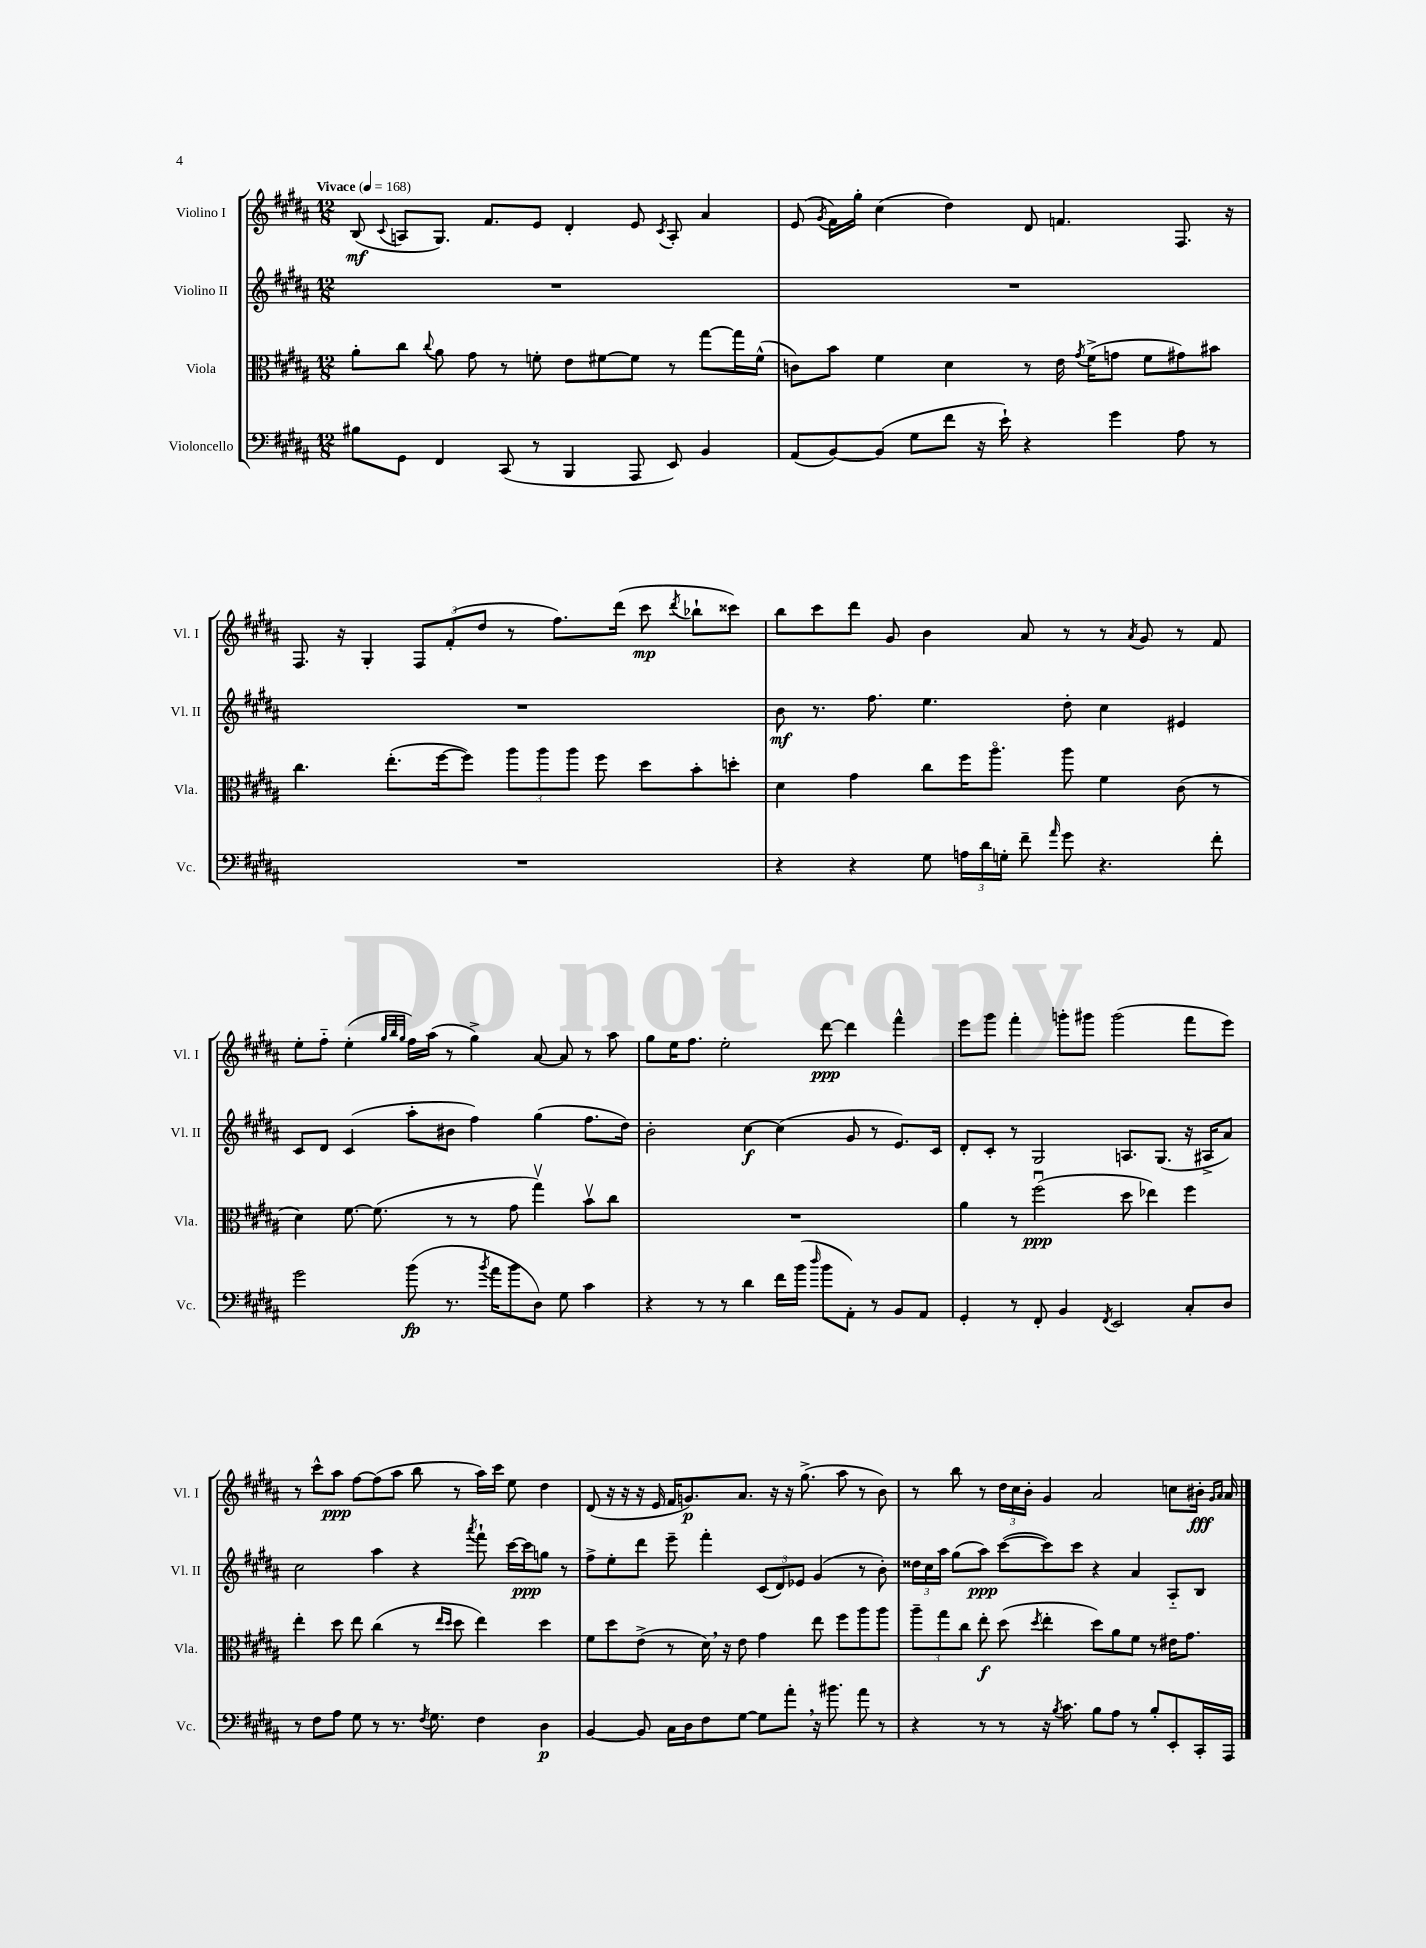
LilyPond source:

<<
\new StaffGroup <<
\new Staff = "s0" \with { instrumentName = "Violino I" shortInstrumentName = "Vl. I" } {
    \clef treble \key b \major \numericTimeSignature \time 12/8 \tempo "Vivace" 4 = 168
    \autoBeamOff b8\mf( \appoggiatura { cis'8 } a8[ gis8.]) fis'8.[ e'8] dis'4-. e'8 \acciaccatura { cis'8 } a8-. ais'4 |
    e'8( \acciaccatura { gis'8 } fis'16[) gis''16]-. cis''4( dis''4) dis'8 f'4. fis8. r16 |
    fis8. r16 gis4-. \tuplet 3/2 { fis8[ fis'8-.( dis''8] } r8 fis''8.[) dis'''16]( cis'''8\mp \acciaccatura { dis'''8 } bes''8[-! cisis'''8]) |
    b''8[ cis'''8 dis'''8] gis'8 b'4 ais'8 r8 r8 \acciaccatura { ais'8 } gis'8 r8 fis'8 |
    e''8[-. fis''8]-_ e''4-.( \grace { gis''32[ b''32 gis''32] } fis''16[) ais''16]( r8 gis''4->) ais'8~ ais'8 r8 ais''8 |
    gis''8[ e''16 fis''8.] e''2-. dis'''8~\ppp dis'''4 fis'''4-^ |
    e'''8[ gis'''8] fis'''4-. g'''8[-. gis'''8] gis'''2( fis'''8[ e'''8]) |
    r8 cis'''8[-^ ais''8]\ppp fis''8[~ fis''8( ais''8] b''8 r8 ais''16[) cis'''16] e''8 dis''4 |
    dis'8( r16 r16 r16 e'16 fis'16[ g'8.\p) ais'8.] r16 r16 gis''8.->( ais''8 r8 b'8) |
    r8 b''8 r8 \tuplet 3/2 { dis''16[ cis''16 b'16]-. } gis'4 ais'2 c''8[ bis'16]-.\fff \grace { gis'16[ ais'16] } ais'16 \bar "|." |
}
\new Staff = "s1" \with { instrumentName = "Violino II" shortInstrumentName = "Vl. II" } {
    \clef treble \key b \major \numericTimeSignature \time 12/8
    \autoBeamOff R1. |
    R1. |
    R1. |
    b'8\mf r8. fis''8. e''4. dis''8-. cis''4 eis'4 |
    cis'8[ dis'8] cis'4( ais''8[-. bis'8] fis''4) gis''4( fis''8.[ dis''16]) |
    b'2-. cis''4~\f cis''4( gis'8 r8 e'8.[) cis'16] |
    dis'8[-. cis'8]-. r8 gis2 a8.[ gis8.]( r16 ais16[-> ais'8]) |
    cis''2 ais''4 r4 \acciaccatura { ais'''8 } fis'''8-! cis'''16[~ cis'''16\ppp g''8] r8 |
    fis''8[-> e''8-. dis'''8] e'''8-- fis'''4-. \tuplet 3/2 { cis'8[( dis'8) ees'8] } gis'4( r8 b'8-.) |
    \tuplet 3/2 { disis''16[ cis''16 ais''16] } gis''8[( ais''8]\ppp) cis'''8[~( cis'''8) cis'''8] r4 ais'4 ais8[-_ b8] \bar "|." |
}
\new Staff = "s2" \with { instrumentName = "Viola" shortInstrumentName = "Vla." } {
    \clef alto \key b \major \numericTimeSignature \time 12/8
    \autoBeamOff ais'8[-. cis''8] \appoggiatura { cis''8 } ais'8 gis'8 r8 f'8-. e'8[ fis'8~ fis'8] r8 gis''8[~ gis''16 fis'16]-^( |
    c'8[) b'8] fis'4 dis'4 r8 e'16 \acciaccatura { gis'8 } fis'16[->( g'8] fis'8[ gis'8) bis'8] |
    cis''4. e''8.[-.( fis''16~ fis''8]) \tuplet 3/2 { ais''8[ ais''8 ais''8] } fis''8 dis''8[ b'8-. d''8]-. |
    dis'4 gis'4 cis''8[ fis''16 ais''8.]\flageolet ais''8 fis'4 cis'8( r8 |
    dis'4) fis'8.~ fis'8.( r8 r8 gis'8 gis''4\upbow) b'8[\upbow cis''8] |
    R1. |
    ais'4 r8 fis''2\downbow\ppp( dis''8 ees''4) fis''4 |
    e''4-. dis''8 e''8 cis''4( r8 \grace { e''16[ dis''16] } dis''8 e''4) dis''4 |
    fis'8[ dis''8 e'8]->( r8 dis'16) \breathe r16 e'8 gis'4 e''8 fis''8[ ais''8 ais''8] |
    \tuplet 3/2 { ais''8[-- gis''8 cis''8] } e''8-.\f dis''8( \acciaccatura { dis''8 } e''4-. dis''8[) ais'8 fis'8] r8 eis'16[ gis'8.] \bar "|." |
}
\new Staff = "s3" \with { instrumentName = "Violoncello" shortInstrumentName = "Vc." } {
    \clef bass \key b \major \numericTimeSignature \time 12/8
    \autoBeamOff bis8[ gis,8] fis,4 cis,8( r8 b,,4 ais,,8 e,8) b,4 |
    ais,8[( b,8~) b,8]( gis8[ fis'8] r16 e'16-!) r4 gis'4 ais8 r8 |
    R1. |
    r4 r4 gis8 \tuplet 3/2 { a16[ dis'16 g16]-. } fis'8-- \grace { ais'16 } gis'8 r4. fis'8-. |
    gis'2 b'8\fp( r8. \acciaccatura { b'8 } ais'16[ b'8 dis8]) gis8 cis'4 |
    r4 r8 r8 dis'4 fis'16[ b'16]( \grace { dis''16 } b'8[ ais,8]-.) r8 b,8[ ais,8] |
    gis,4-. r8 fis,8-. b,4 \acciaccatura { fis,8 } e,2 cis8[-. dis8] |
    r8 fis8[ ais8] gis8 r8 r8. \acciaccatura { fis8 } gis8. fis4 dis4\p |
    b,4~ b,8 cis16[ dis16 fis8 gis8]~ gis8[ ais'8]-. \breathe r16 bis'8. ais'8 r8 |
    r4 r8 r8 r16 \acciaccatura { b8 } cis'8. b8[ ais8] r8 b8[-. e,8-. cis,16-. ais,,16] \bar "|." |
}
>>
>>
\layout { \context { \Score \remove "Bar_number_engraver" } }
